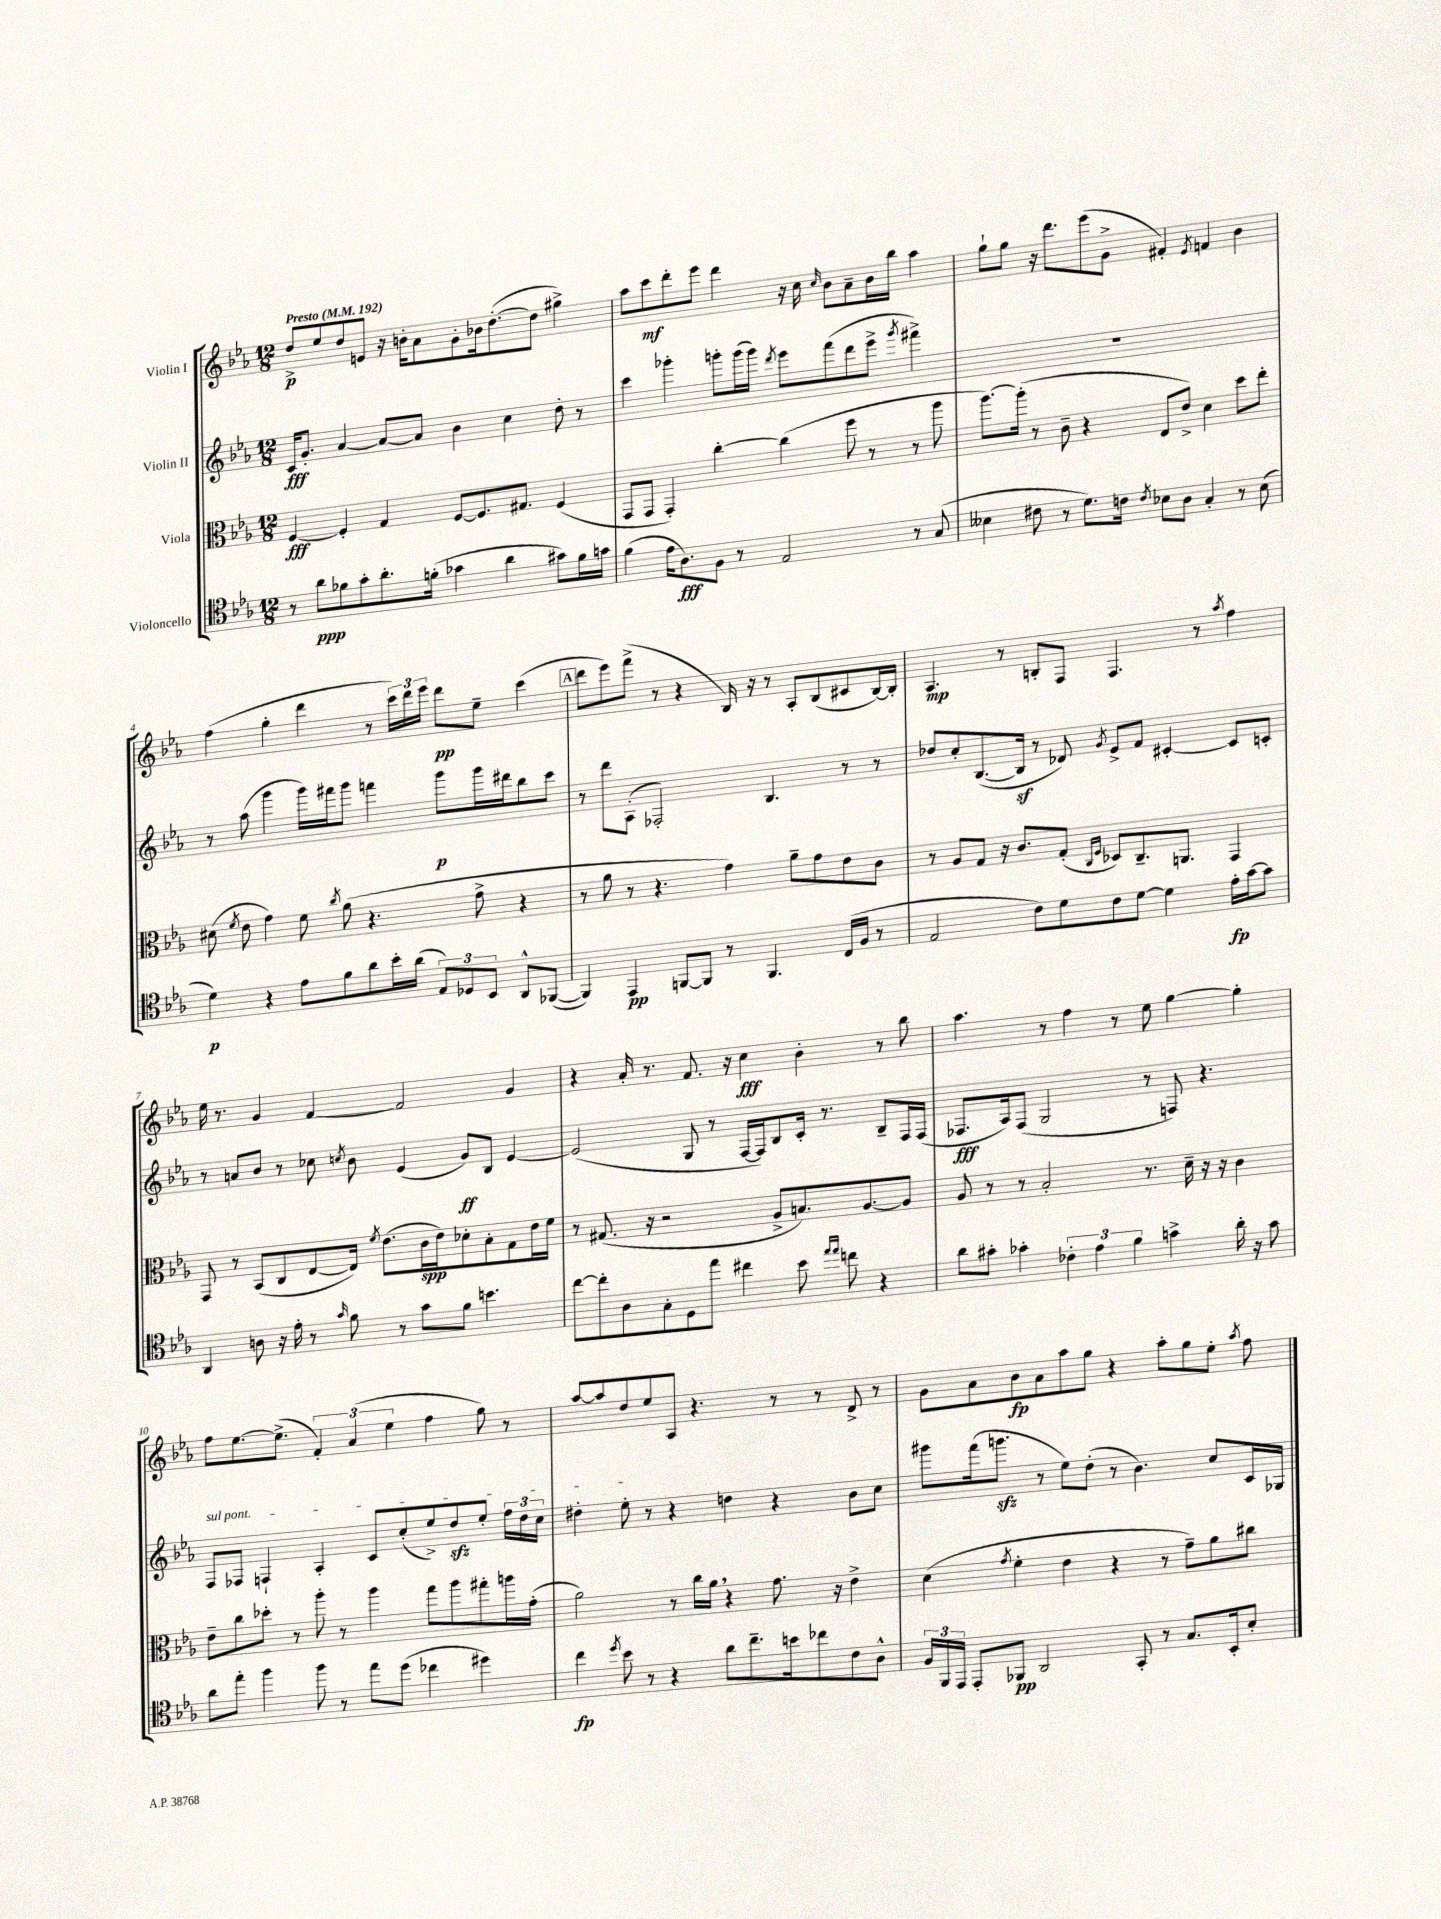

**kern	**kern	**kern	**kern
*staff4	*staff3	*staff2	*staff1
*clefC4	*clefC3	*clefG2	*clefG2
*k[b-e-a-]	*k[b-e-a-]	*k[b-e-a-]	*k[b-e-a-]
*M12/8	*M12/8	*M12/8	*M12/8
*MM192	*MM192	*MM192	*MM192
8r	[4F/	16c/LK	8dd^/L
.	.	8.g'/J	.
8a-\L	.	.	8ee-/
8f-\	4F'/]	[4a-/	8dd/
8g'\	.	.	8e/J
8.a-'\	4G/	8a-/_L	16r
.	.	.	16b'\LK
.	.	8a-/]J	8a-\
(16f'\Jk	.	.	.
4g-\	[8F/L	4b-\	8g'\
.	8.F/]	.	16b-\k
.	.	.	([8.dd'\
4a-\	.	4cc\	.
.	8.G#/J	.	.
.	.	.	8dd\]J
8g#\L)	(4F/	8dd'\	4gg#^\)
16f\L	.	8r	.
16g\JJ	.	.	.
=	=	=	=
(4f\	8GG/L	4ccc\	8aa-\L
.	8GG/J	.	8ccc\
16e-\LK	4GG'/)	4ggg-'\	8ddd'\
8.A-\)	.	.	.
.	.	.	8eee-\J
8F\J	[4cc'\	8ggg'\L	4ddd\
8r	.	(16ggg\L	.
.	.	16ggg\JJ)	.
.	.	8qddd/	.
2E-/	(4cc\]	8eee-\L	16r
.	.	.	16cc\
.	.	.	16qqcc/
.	.	(8fff\	8b-\L
.	8ff\	8ddd\	8a-~\
.	8r	8eee-^\J	16b-\L
.	.	.	16bb-\JJ
.	.	8qggg/	.
8r	8r	4fff#^\)	4aa-\
(8G/	8aa-\	.	.
=	=	=	=
4B--\	[8.aa-\L)	1.r	8gg`\L
.	.	.	8gg\J
.	(16aa-'\]Jk	.	.
8c#\	8r	.	16r
.	.	.	8.ddd\L
8r	8c~\	.	.
8.d\L)	4r	.	(8eee-\
.	.	.	8g^\J
16c\Jk	.	.	.
8qc/	.	.	.
8B-\L	8E-/L	.	4f#'/)
8A-\J	8e-^/J)	.	.
.	.	.	8qe-/
4G'/	4d\	.	4f/
8r	8dd\L	.	4b-\
(8B-\	8ee-'\J	.	.
=	=	=	=
4d\)	(8d#\	8r	(4ff\
.	8qf/	.	.
.	8e-\	(8aa-\	.
4r	4g\)	4ggg\	4gg'\
8e-\L	8f\	16ggg\LL)	4ddd\
.	.	16fff#\J	.
.	8qcc/	.	.
8f\	(8a-\	8ggg\J	.
8a-\	4.r	4fff\	8r
16b-'\L	.	.	24ccc\LL)
.	.	.	24ddd\
(16a-\JJ	.	.	.
.	.	.	24eee-\JJ
12E-/L)	.	8ggg\L	8ddd\L
12D-/	.	.	.
.	8g^\	16ggg\L	8ee-~\J
12BB-/J	.	.	.
.	.	16ddd#\J	.
8AA-^^/L	4r	8bb-\	(4ccc\
([8FF-/J	.	8ccc\J	.
=	=	=	=
4FF-/])	8r	8r	8ddd\L
.	8a-\	8ddd\L	8eee-\)
4EE-/	8r	(8A-'\J	(8fff^\J
.	4.r	2F-'/)	8r
[8FF/L	.	.	4r
8FF/]J	.	.	.
8r	4g\)	.	16B-/)
.	.	.	16r
4.FF/	.	4.B-/	8r
.	8a-~\L	.	8A-'/L
.	8g\	.	(8B-/
(16C/LL	8e-\	8r	8c#/
16F/JJ	.	.	.
8r	8c\J	8r	[16B-/L)
.	.	.	16B-'/]JJ
=	=	=	=
2E-/	8r	8dd-/L	4.A-/
.	8A-/L	8cc'/	.
.	8G/J	([8.B-/	.
.	16r	.	8r
.	8.c/L	16B-/]Jk	.
8c\L)	.	8r	8B'/L
8d\	(8G'/J	8d-/)	8F/J
.	16qqC/LL	.	.
.	16qqF/JJ	8qg/	.
8c\	8D-/L)	8e-^/L	4.F/
[8d\J	8.C~/	8f/J	.
4d\]	.	[4c#'/	.
.	8.AA/J	.	.
.	.	.	8r
.	.	.	8qaa-/
16e-'\LL	4GG/	8c#/]L	4ff\
[16g\J	.	.	.
8g\]J	.	8c'/J	.
=	=	=	=
4AA-/	8GG/	8r	16ee-\
.	.	.	8.r
.	8r	8a/L	.
8A\	(8BB-/L	8b-/J	4g/
16r	8C/	8r	.
16e-'\	.	.	.
8r	[8E-/	8cc-\	[4f/
16qqg/	.	8qcc/	.
8f\	16E-/]Jk)	8b-\	.
.	8qf/	.	.
.	(8.e-\L	.	.
8r	.	(4e-/	2f/]
8g\L	16c\L	.	.
.	16e-\J)	.	.
8f\J	8d-'\	8g/L)	.
4.b\	8B-'\	8B-/J	.
.	8G\	[4e-/	4g/
.	16e-\L	.	.
.	16f\JJ	.	.
=	=	=	=
[8cc\L	8r	(2e-/]	4r
8cc'\]	(8.G#/	.	.
8A-\	.	.	16a-'/
.	16r	.	8.r
8G'\	2r	.	.
8D\	.	8G/	8.f/
8ee-\J	.	8r	.
.	.	.	16r
4cc#\	.	[16F/LL	4cc\
.	.	16F/]J)	.
.	8A-^/L	8B-/	.
8b-\	8.B/)	16c'/Jk	4b-'\
.	.	8.r	.
16qqee-/LL	.	.	.
16qqee-/JJ	.	.	.
8cc\	.	.	.
.	[8.A-/	.	.
4r	.	8B-~/L	8r
.	8A-/]J	16F/L	8bb-\
.	.	(16F/JJ	.
=	=	=	=
8a-\L	8A-/	8.F-/L	4.aa-\
8g#'\J	8r	.	.
.	.	16A-/k)	.
4g-'\	8r	(8F-/J	.
.	2B-'/	2G/	8r
6c-'\	.	.	4ff\
6e-\	.	.	.
.	.	.	8r
6f\	.	.	.
.	8.r	8r	8ee-\
4g^\	.	8F/)	[4gg\
.	16d~\	.	.
.	16r	4.r	.
.	16r	.	.
16a-'\	4c\	.	4gg'\]
16r	.	.	.
8g\	.	.	.
=	=	=	=
8a-\L	8e-~\L	8F/L	8ff\L
8ee-'\J	8cc\	8F-/J	[8.ee-\
4ff\	8dd-'\J	4F`/	.
.	.	.	(8.ee-^\]J
.	8r	.	.
8ff\	8aa-'\	4A-'/	6f'/)
8r	8r	.	.
.	.	.	(6a-/
8ee-\L	4aa-\	8c/L	.
.	.	.	6ee-\
(8dd\J	.	(8cc'/	.
4cc-\	8gg\L	8ee-^/)	4ff\
.	8aa-\	8dd/	.
4dd#\)	8gg#'\	8ee-'/J	8gg\)
.	16aa\L	24ff\LL	8r
.	.	24dd\	.
.	(16g'\JJ	.	.
.	.	24cc\JJ	.
=	=	=	=
4cc\	2a-\)	4dd#'\	[8aa-/L
.	.	.	8aa-/]
8qdd/	.	.	.
8b-\	.	8ee-'\	8dd/
8r	.	8r	8ee-/
4r	8r	4r	8A-/J
.	16cc\LL	.	4.r
.	16a-\JJ	.	.
8a-\L	4r	4dd\	.
8.cc~\	.	.	.
.	8.g\	4r	8r
16b\k	.	.	.
8cc-\	.	.	8r
.	16r	.	.
8c\	4e-^\	8b-\L	8d^/
8A-^^\J	.	8cc\J	8r
=	=	=	=
24F/LL	(4d\	8ggg#\L	8g\L
24FF/	.	.	.
24EE-/JJ	.	.	.
8EE-'/L	.	(16fff\k	8a-\
.	.	8.ggg\J	.
.	8qg/	.	.
8FF-/J	4f'\	.	8b-\
2AA-/	.	8r	8a-\
.	4e-\	8ee-\L)	8aa-\
.	.	(8dd'\J	8gg\J
.	4r	8r	4r
8GG'/	.	4.b-\)	.
8r	8r	.	8aa-'\L
8.G/L	8g~\L)	.	8gg\
.	8a-\	8cc/L	8ee-'\J
16BB-'/k	.	.	.
.	.	.	8qaa-/
8B-'/J	8cc#\J	16c/L	8ff\
.	.	16G-/JJ	.
==	==	==	==
*-	*-	*-	*-
